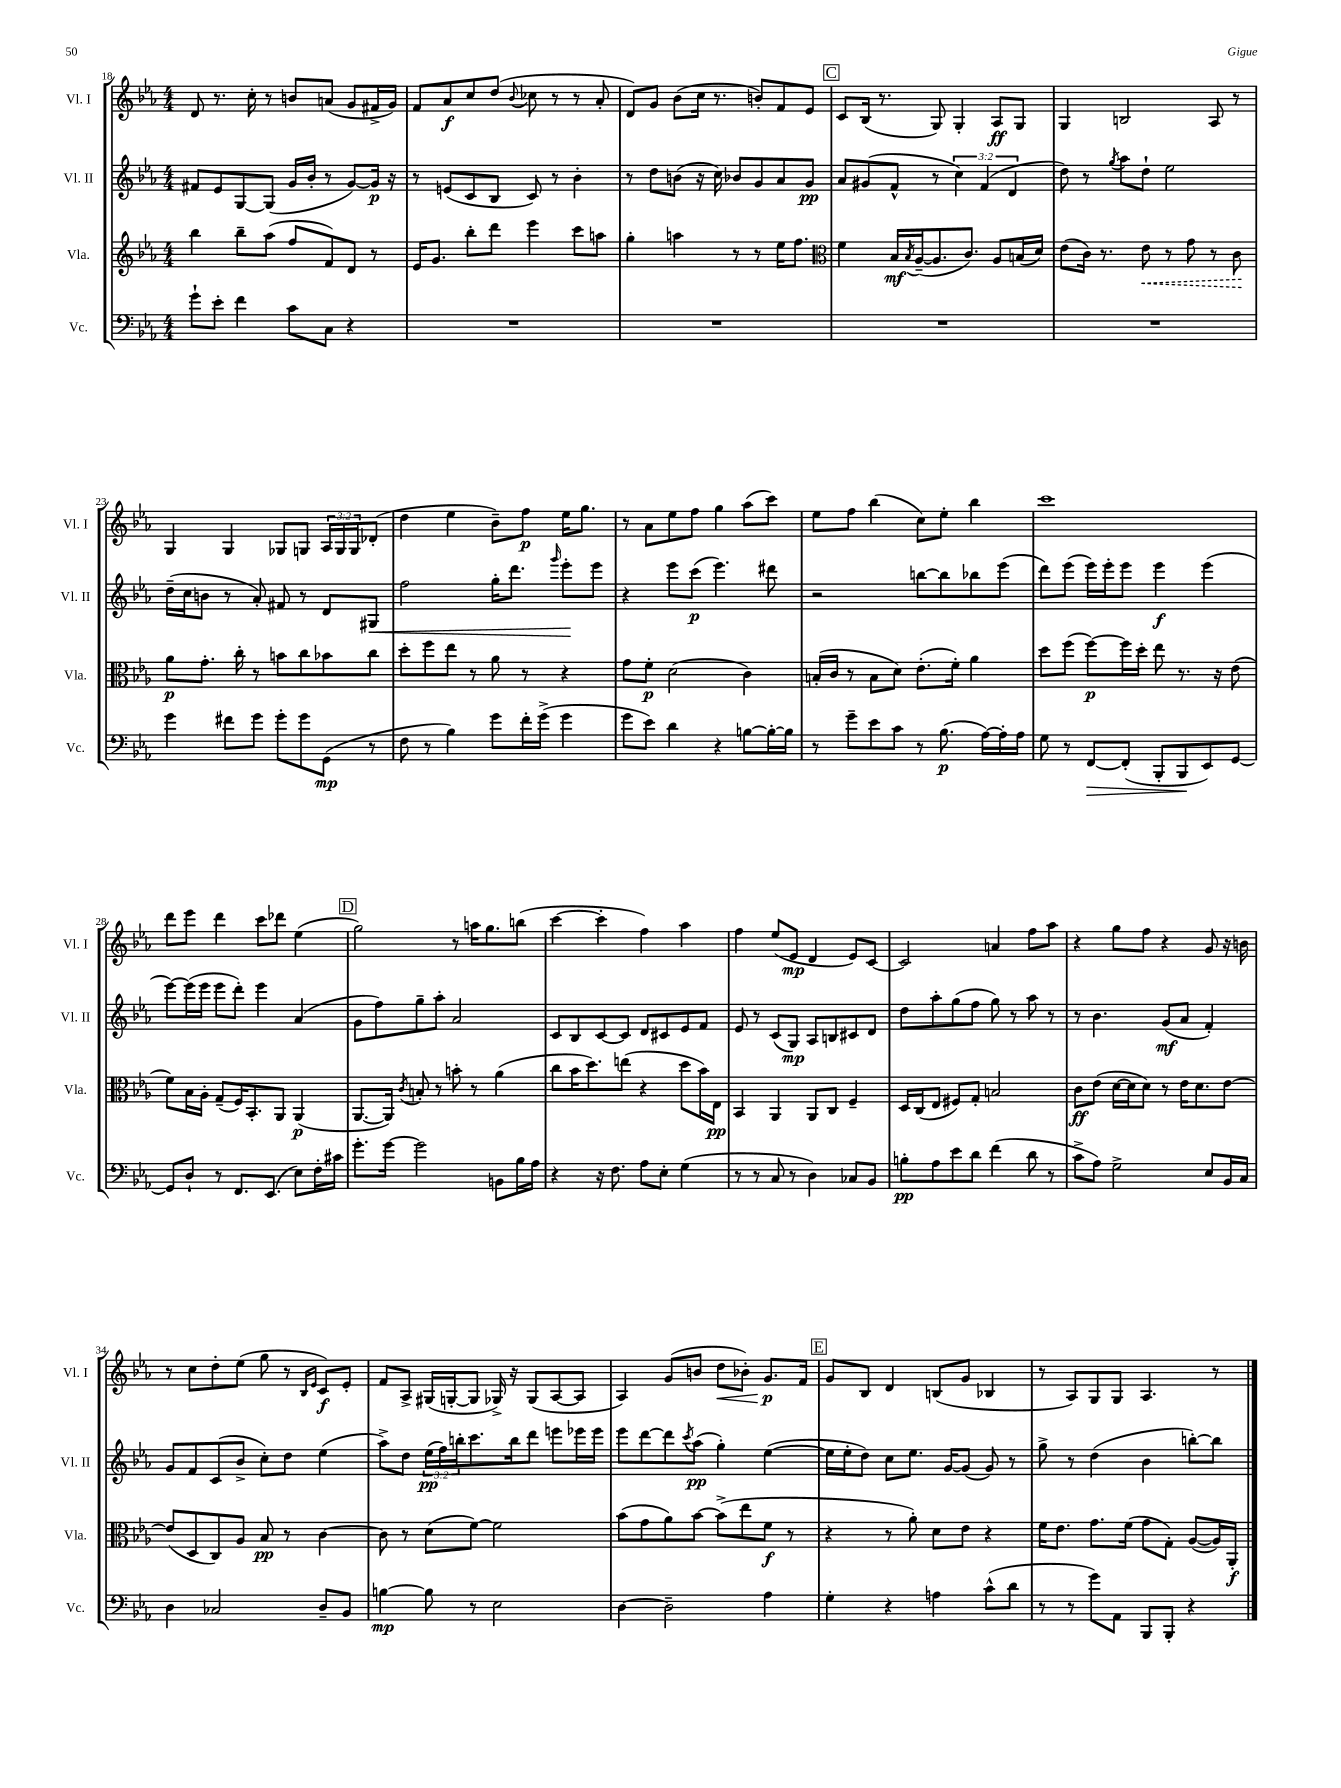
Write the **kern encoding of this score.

**kern	**dynam	**kern	**dynam	**kern	**dynam	**kern	**dynam
*part4	*part4	*part3	*part3	*part2	*part2	*part1	*part1
*staff4	*staff4	*staff3	*staff3	*staff2	*staff2	*staff1	*staff1
*I"Vc.	*	*I"Vla.	*	*I"Vl. II	*	*I"Vl. I	*
*I'Vc.	*	*I'Vla.	*	*I'Vl. II	*	*I'Vl. I	*
*clefF4	*	*clefG2	*	*clefG2	*	*clefG2	*
*k[b-e-a-]	*	*k[b-e-a-]	*	*k[b-e-a-]	*	*k[b-e-a-]	*
*M4/4	*	*M4/4	*	*M4/4	*	*M4/4	*
=18	=18	=18	=18	=18	=18	=18	=18
8g`\L	.	4bb-\	.	8f#X/L	.	8d/	.
8e-'\J	.	.	.	8e-/	.	8.r	.
4f\	.	8bb-~\L	.	[8G/	.	.	.
.	.	.	.	.	.	16cc'\	.
.	.	(8aa-\J	.	(8G/J]	.	8r	.
8c\L	.	8ff/L	.	16g/LL	.	8bn/L	.
.	.	.	.	16b-'/JJ	.	.	.
8C\J	.	8f/)	.	8r	.	(8an/J	.
4r	.	8d/J	.	[8g/L)	.	8g/L	.
.	.	8r	.	16g/Jk]	p	16f#X^/L	.
.	.	.	.	16r	.	16g/JJ)	.
=19	=19	=19	=19	=19	=19	=19	=19
1r	.	16e-/KL	.	8r	.	8f/L	.
.	.	8.g/J	.	.	.	.	.
.	.	.	.	(8en/L	.	8a-/	f
.	.	8bb-'\L	.	8c/	.	8cc/	.
.	.	8ddd\J	.	8B-/J	.	(8dd/J	.
.	.	.	.	.	.	8qqb-/	.
.	.	4eee-\	.	8c/)	.	8cc-X\	.
.	.	.	.	8r	.	8r	.
.	.	8ccc\L	.	4b-'\	.	8r	.
.	.	8aan\J	.	.	.	8a-'/	.
=20	=20	=20	=20	=20	=20	=20	=20
1r	.	4gg'\	.	8r	.	8d/L)	.
.	.	.	.	8dd\L	.	8g/J	.
.	.	4aan\	.	(8bn\J	.	(8b-\L	.
.	.	.	.	16r	.	16cc\Jk	.
.	.	.	.	16cc\)	.	8.r	.
.	.	8r	.	8b-X/L	.	.	.
.	.	8r	.	8g/	.	8bn'/L)	.
.	.	16ee-\KL	.	8a-/	.	8f/	.
.	.	8.ff\J	.	.	.	.	.
.	.	.	.	8g/J	pp	8e-/J	.
!!LO:REH:place=s1:t=C
=21	=21	=21	=21	=21	=21	=21	=21
*	*	*clefC3	*	*	*	*	*
1r	.	4f\	.	8a-/L	.	8c/L	.
.	.	.	.	(8g#X/	.	(16B-/Jk	.
.	.	.	.	.	.	8.r	.
.	.	16B-/LL	mf	8f^^/J	.	.	.
.	.	8qB-/	.	.	.	.	.
.	.	([16A-~/J	.	.	.	.	.
.	.	8.A-/]	.	8r	.	8G/)	.
.	.	.	.	6cc\)	.	4G'/	.
.	.	8.c/J)	.	.	.	.	.
.	.	.	.	(6f/	.	.	.
.	.	8A-/L	.	.	.	8A-/L	ff
.	.	.	.	6d/	.	.	.
.	.	(16Bn/L	.	.	.	8G/J	.
.	.	16d/JJ)	.	.	.	.	.
=22	=22	=22	=22	=22	=22	=22	=22
1r	.	(8e-\L	.	8dd\)	.	4G/	.
.	.	16c\Jk)	.	8r	.	.	.
.	.	8.r	.	.	.	.	.
.	.	.	.	8qgg/	.	.	.
.	.	.	.	8aa-\L	.	2Bn/	.
!	!	!	!LO:HP:b	!	!	!	!
.	.	8e-\	<	8dd`\J	.	.	.
.	.	8r	.	2ee-\	.	.	.
.	.	8g\	.	.	.	.	.
.	.	8r	.	.	.	8A-/	.
.	.	8c\	.	.	.	8r	.
.	.	.	[	.	.	.	.
!!LO:LB:g=z
=23	=23	=23	=23	=23	=23	=23	=23
4g\	.	8a-\L	p	(16dd~\LL	.	4G/	.
.	.	.	.	16cc\J	.	.	.
.	.	8.g'\J	.	8bn\J	.	.	.
8f#X\L	.	.	.	8r	.	4G/	.
.	.	16cc'\	.	.	.	.	.
8g\J	.	8r	.	8a-'/)	.	.	.
8g'\L	.	8bn\L	.	8f#X/	.	8G-X/L	.
8g\	.	8cc\	.	8r	.	8Gn/J	.
(8GG\J	mp	8b-X\	.	8d/L	.	24A-/LL	.
.	.	.	.	.	.	24G/	.
.	.	.	.	.	.	24G/J	.
!	!	!	!	!	!LO:HP:b	!	!
8r	.	8cc\J	.	8G#X/J	<	(8d-X'/J	.
=24	=24	=24	=24	=24	=24	=24	=24
8F\	.	8dd'\L	.	2ff\	.	4dd\	.
8r	.	8ff\	.	.	.	.	.
4B-\)	.	8ee-\J	.	.	.	4ee-\	.
.	.	8r	.	.	.	.	.
8g\L	.	8a-\	.	16gg'\KL	.	8b-~\L)	.
.	.	.	.	8.ddd\J	.	.	.
16f'\L	.	8r	.	.	.	8ff\J	p
(16g^\JJ	.	.	.	.	.	.	.
.	.	.	.	16qqggg/	.	.	.
4g\	.	4r	.	8eee-'\L	.	16ee-\KL	.
.	.	.	.	.	.	8.gg\J	.
.	.	.	.	8eee-\J	[	.	.
=25	=25	=25	=25	=25	=25	=25	=25
8g\L	.	8g\L	.	4r	.	8r	.
8e-\J)	.	8f'\J	p	.	.	8a-\L	.
4d\	.	(2d\	.	8eee-\L	.	8ee-\	.
.	.	.	.	(8ccc\J	p	8ff\J	.
4r	.	.	.	4.eee-\)	.	4gg\	.
[8Bn\L	.	4c\)	.	.	.	(8aa-\L	.
16B'\L_	.	.	.	8ddd#X\	.	8ccc\J)	.
16B\JJ]	.	.	.	.	.	.	.
=26	=26	=26	=26	=26	=26	=26	=26
8r	.	(16Bn'/LL	.	2r	.	8ee-\L	.
.	.	16c/JJ	.	.	.	.	.
8g~\L	.	8r	.	.	.	8ff\J	.
8e-\	.	8B\L	.	.	.	(4bb-\	.
8c\J	.	8d\J)	.	.	.	.	.
8r	.	(8.e-'\L	.	[8bbn\L	.	8cc\L)	.
(8.B-\	p	.	.	8bb\]	.	8ee-'\J	.
.	.	16f'\Jk)	.	.	.	.	.
.	.	4a-\	.	8bb-X\	.	4bb-\	.
[16A-\LL)	.	.	.	.	.	.	.
16A-'\]	.	.	.	(8eee-\J	.	.	.
16A-\JJ	.	.	.	.	.	.	.
=27	=27	=27	=27	=27	=27	=27	=27
8G\	.	8dd\L	.	8ddd\L)	.	1ccc	.
8r	.	(8ff\J	.	(8eee-\J	.	.	.
!	!LO:HP:b	!	!	!	!	!	!
[8FF/L	>	[8ff\L)	p	16eee-\LL)	.	.	.
.	.	.	.	16eee-'\J	.	.	.
(8FF'/J]	.	16ff\L]	.	8eee-\J	.	.	.
.	.	16dd'\JJ	.	.	.	.	.
8BBB-'/L	.	8ee-\	.	4eee-\	f	.	.
8BBB-/	.	8.r	.	.	.	.	.
8EE-/)	]	.	.	(4eee-\	.	.	.
.	.	16r	.	.	.	.	.
[8GG/J	.	(8e-\	.	.	.	.	.
!!LO:LB:g=z
=28	=28	=28	=28	=28	=28	=28	=28
8GG/L]	.	8f\L)	.	[8eee-\L)	.	8ddd\L	.
8D`/J	.	16B-\L	.	(16eee-\L]	.	8eee-\J	.
.	.	16A-'\JJ	.	16eee-\JJ	.	.	.
8r	.	(8G~/L	.	8eee-\L	.	4ddd\	.
8.FF/L	.	16F/K)	.	8ddd'\J)	.	.	.
.	.	8.BB-'/	.	.	.	.	.
.	.	.	.	4eee-\	.	8ccc\L	.
(8.EE-/J	.	.	.	.	.	.	.
.	.	8AA-/J	.	.	.	8ddd-X\J	.
8E-\L)	.	(4AA-/	p	(4a-/	.	(4ee-\	.
16F'\L	.	.	.	.	.	.	.
16c#X\JJ	.	.	.	.	.	.	.
!!LO:REH:place=s1:t=D
=29	=29	=29	=29	=29	=29	=29	=29
8.g'\L	.	[8.AA-/L	.	8g\L	.	2gg\)	.
.	.	.	.	8ff\)	.	.	.
[16g\Jk	.	16AA-/Jk])	.	.	.	.	.
.	.	8qc/	.	.	.	.	.
2g\]	.	8Bn'/	.	8gg~\	.	.	.
.	.	8r	.	8aa-'\J	.	.	.
.	.	8bn'\	.	2a-/	.	8r	.
.	.	8r	.	.	.	16aan\KL	.
.	.	.	.	.	.	8.gg\	.
8BBn\L	.	(4a-\	.	.	.	.	.
16B-\L	.	.	.	.	.	(8bbn\J	.
16A-\JJ	.	.	.	.	.	.	.
=30	=30	=30	=30	=30	=30	=30	=30
4r	.	8cc\L	.	8c/L	.	[4ccc\	.
.	.	16b-\K	.	8B-/	.	.	.
.	.	8.dd\)	.	.	.	.	.
16r	.	.	.	[8c/	.	4ccc'\]	.
8.F\	.	.	.	.	.	.	.
.	.	(8een\J	.	8c/J]	.	.	.
8A-\L	.	4r	.	8d/L	.	4ff\)	.
8E-'\J	.	.	.	8c#X/	.	.	.
(4G\	.	8dd\L	.	8e-/	.	4aa-\	.
.	.	16b-\L)	.	8f/J	.	.	.
.	.	16E-\JJ	pp	.	.	.	.
=31	=31	=31	=31	=31	=31	=31	=31
8r	.	4BB-/	.	8e-/	.	4ff\	.
8r	.	.	.	8r	.	.	.
8C/	.	4AA-/	.	(8c/L	.	(8ee-/L	.
8r	.	.	.	8G/J)	mp	8e-/J	mp
4D\)	.	8AA-/L	.	8A-/L	.	4d/	.
.	.	8C/J	.	8Bn/	.	.	.
8C-X/L	.	4F~/	.	8c#X/	.	8e-/L)	.
8BB-/J	.	.	.	8d/J	.	[8c/J	.
=32	=32	=32	=32	=32	=32	=32	=32
8Bn'\L	pp	16D/LL	.	8dd\L	.	2c/]	.
.	.	(16C/J	.	.	.	.	.
8A-\	.	8E-/J	.	8aa-'\	.	.	.
8e-\	.	8F#X/L)	.	(8gg\	.	.	.
8d\J	.	8G'/J	.	8ff\J	.	.	.
(4f\	.	2Bn/	.	8gg\)	.	4an/	.
.	.	.	.	8r	.	.	.
8d\	.	.	.	8aa-\	.	8ff\L	.
8r	.	.	.	8r	.	8aa-\J	.
=33	=33	=33	=33	=33	=33	=33	=33
8c^\L	.	8c\L	ff	8r	.	4r	.
8A-\J)	.	(8e-\J	.	4.b-\	.	.	.
2G^\	.	[16d\LL	.	.	.	8gg\L	.
.	.	16d\J]	.	.	.	.	.
.	.	8d\J)	.	.	.	8ff\J	.
.	.	8r	.	(8g/L	mf	4r	.
.	.	16e-\KL	.	8a-/J	.	.	.
.	.	8.d\	.	.	.	.	.
8E-/L	.	.	.	4f'/)	.	8g/	.
16BB-/L	.	[8e-\J	.	.	.	16r	.
16C/JJ	.	.	.	.	.	16bn\	.
!!LO:LB:g=z
=34	=34	=34	=34	=34	=34	=34	=34
4D\	.	(8e-/L]	.	8g/L	.	8r	.
.	.	8D/	.	8f/	.	8cc\L	.
2C-X/	.	8C/)	.	(8c/	.	8dd'\	.
.	.	8A-/J	.	8b-^/J	.	(8ee-\J	.
.	.	8B-/	pp	8cc'\L)	.	8gg\	.
.	.	8r	.	8dd\J	.	8r	.
.	.	.	.	.	.	16qqB-/LL	.
.	.	.	.	.	.	16qqe-/JJ	.
8D~/L	.	[4c\	.	(4ee-\	.	8c/L)	f
8BB-/J	.	.	.	.	.	8e-'/J	.
=35	=35	=35	=35	=35	=35	=35	=35
[4Bn\	mp	8c\]	.	8aa-^\L)	.	8f/L	.
.	.	8r	.	8dd\J	.	8A-^/J	.
8B\]	.	(8d\L	.	(24ee-\LL	pp	(16G#X/LL	.
.	.	.	.	24ff\)	.	.	.
.	.	.	.	.	.	[16Gn'/J	.
.	.	.	.	24bbn'\J	.	.	.
8r	.	[8f\J)	.	8.ccc\	.	8G/J]	.
2E-\	.	2f\]	.	.	.	16G-X^/)	.
.	.	.	.	16bb\k	.	16r	.
.	.	.	.	8ddd\J	.	(8G-/L	.
.	.	.	.	8eeen\L	.	[8A-/	.
.	.	.	.	16eee-X\L	.	8A-/J]	.
.	.	.	.	16eee-\JJ	.	.	.
=36	=36	=36	=36	=36	=36	=36	=36
[4D\	.	(8b-\L	.	8eee-\L	.	4A-/)	.
.	.	8g\	.	[8ddd\	.	.	.
2D~\]	.	8a-\)	.	8ddd\]	.	(8g/L	.
.	.	.	.	8qccc/	.	.	.
.	.	[8b-\J	.	(8aa-\J	pp	8bn/J	.
!	!	!	!	!	!	!	!LO:HP:b
.	.	(8b-^\L]	.	4gg'\)	.	8dd\L	<
.	.	8ee-\	.	.	.	8b-X'\J)	.
4A-\	.	8f\J	f	([4ee-\	.	8.g/L	p
.	.	8r	.	.	.	.	.
.	.	.	.	.	.	16f/Jk	[
!!LO:REH:place=s1:t=E
=37	=37	=37	=37	=37	=37	=37	=37
4G'\	.	4r	.	16ee-\LL]	.	8g/L	.
.	.	.	.	16ee-'\J	.	.	.
.	.	.	.	8dd\J)	.	8B-/J	.
4r	.	8r	.	8cc\L	.	4d/	.
.	.	8a-'\)	.	8.ee-\J	.	.	.
4An\	.	8d\L	.	.	.	(8Bn/L	.
.	.	.	.	[16g/KL	.	.	.
.	.	8e-\J	.	(8g/J]	.	8g/J	.
(8c^^\L	.	4r	.	8g/)	.	4B-X/	.
8d\J	.	.	.	8r	.	.	.
=38	=38	=38	=38	=38	=38	=38	=38
8r	.	16f\KL	.	8gg^\	.	8r	.
.	.	8.e-\J	.	.	.	.	.
8r	.	.	.	8r	.	8A-/L)	.
8g\L)	.	8.g\L	.	(4dd\	.	8G/	.
8AA-\J	.	.	.	.	.	8G/J	.
.	.	(16f\Jk	.	.	.	.	.
8BBB-/L	.	8g\L	.	4b-\	.	4.A-/	.
8BBB-'/J	.	8G'\J)	.	.	.	.	.
4r	.	([8A-/L	.	[8bbn'\L)	.	.	.
.	.	16A-/L])	.	8bb\J]	.	8r	.
.	.	16AA-'/JJ	f	.	.	.	.
==	==	==	==	==	==	==	==
*-	*-	*-	*-	*-	*-	*-	*-
